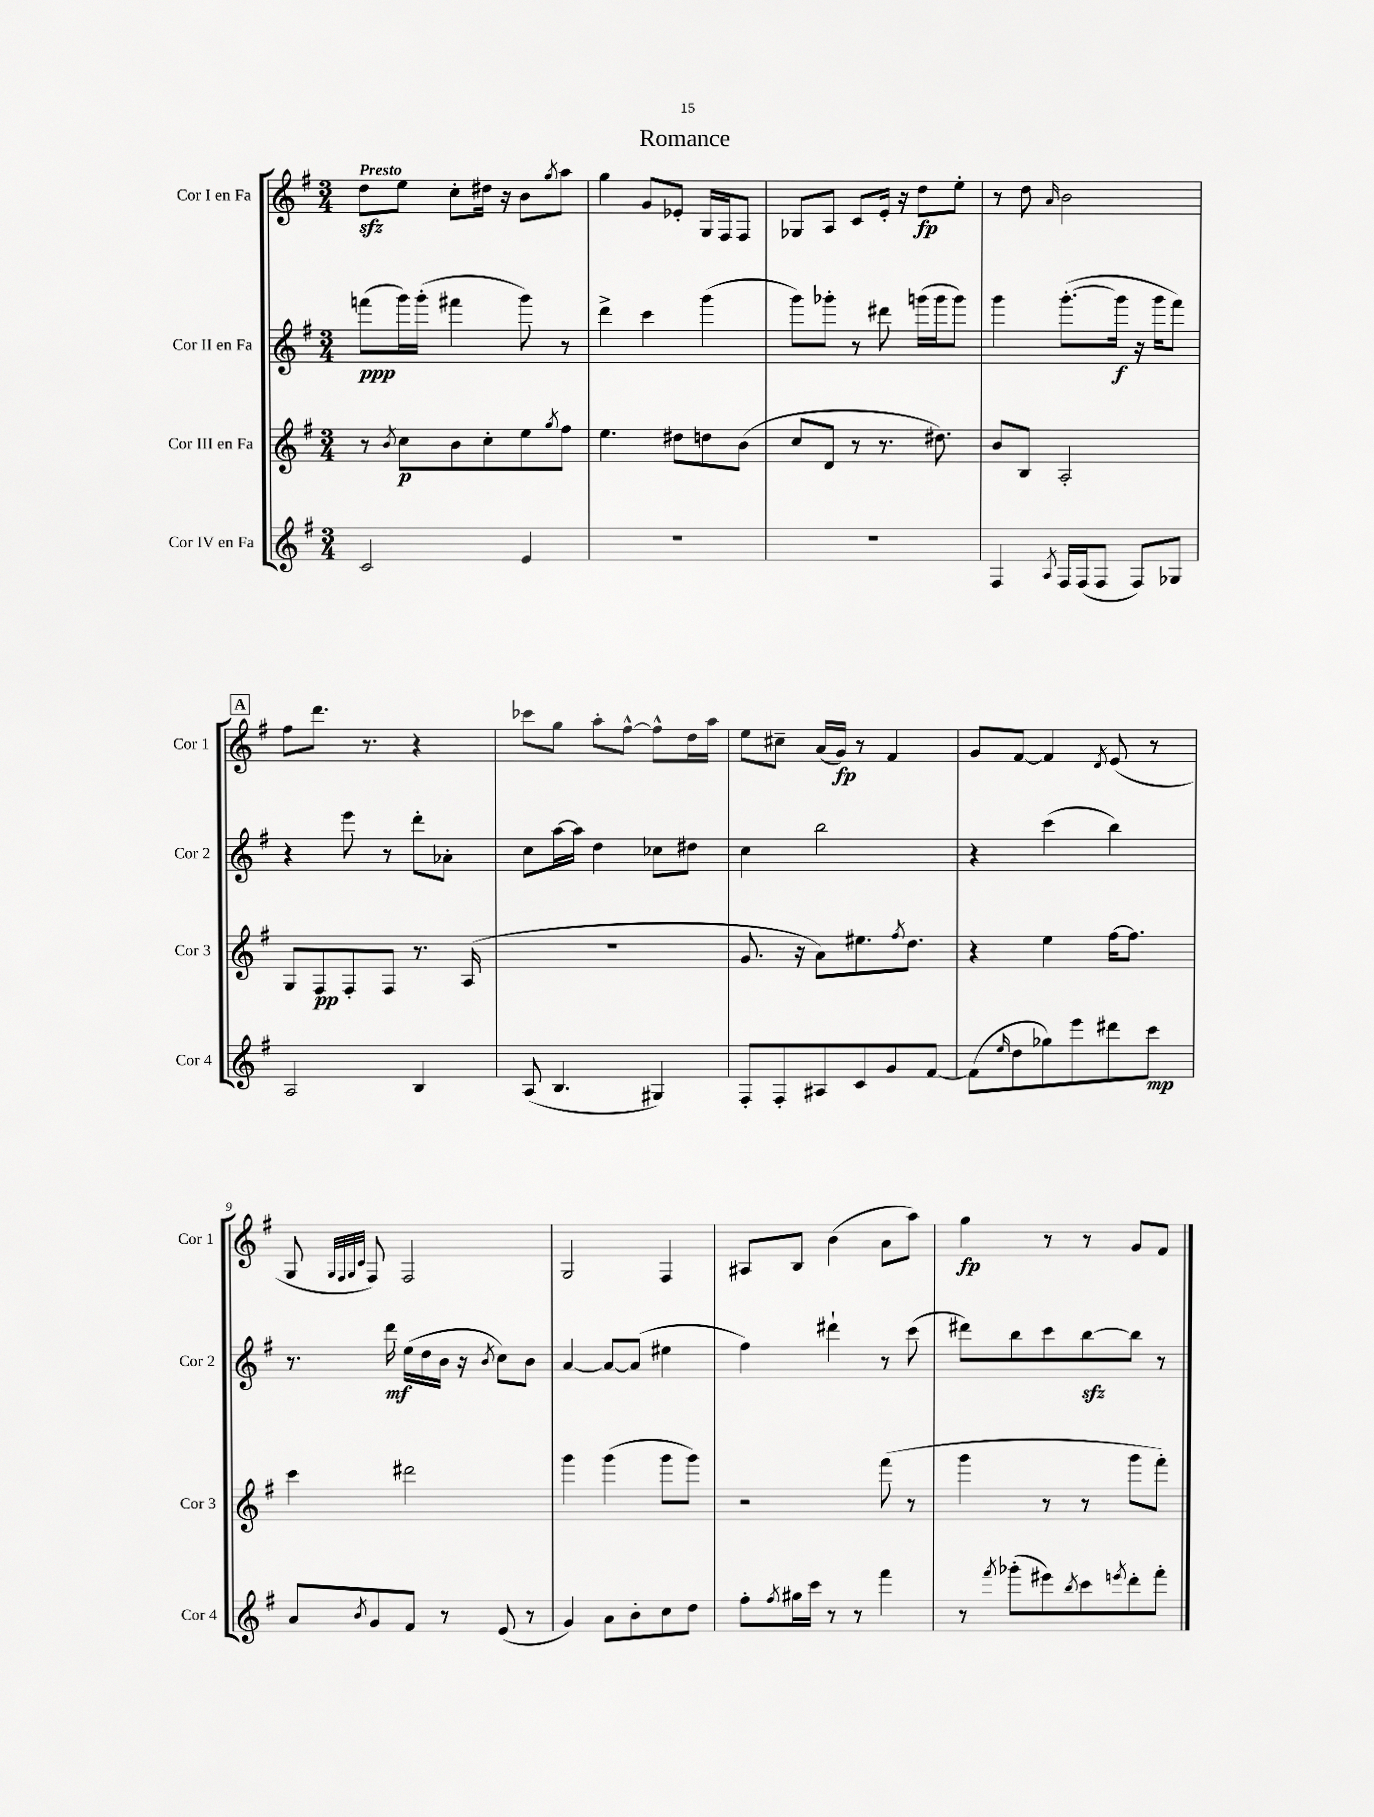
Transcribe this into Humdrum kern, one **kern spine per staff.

**kern	**kern	**kern	**kern
*staff4	*staff3	*staff2	*staff1
*clefG2	*clefG2	*clefG2	*clefG2
*k[f#]	*k[f#]	*k[f#]	*k[f#]
*M3/4	*M3/4	*M3/4	*M3/4
2c/	8r	(8fff\L	8dd\L
.	8qb/	.	.
.	8cc\L	16ggg\L)	8ee\J
.	.	(16ggg'\JJ	.
.	8b\	4fff#\	8cc'\L
.	8cc'\	.	16dd#\Jk
.	.	.	16r
4e/	8ee\	8ggg\)	8b\L
.	8qgg/	.	8qgg/
.	8ff#\J	8r	8aa\J
=	=	=	=
2.r	4.ee\	4ddd^\	4gg\
.	.	4ccc\	8g/L
.	8dd#\L	.	8e-'/J
.	8dd\	(4ggg\	16G/LL
.	.	.	16F#/J
.	(8b\J	.	8F#/J
=	=	=	=
2.r	8cc/L	8ggg\L)	8G-/L
.	8d/J	8ggg-'\J	8A/J
.	8r	8r	8c/L
.	8.r	8ddd#\	16e'/Jk
.	.	.	16r
.	.	(16ggg\LL	8dd\L
.	8.dd#\)	16ggg\J	.
.	.	8ggg\J)	8ee'\J
=	=	=	=
4F#/	8b/L	4ggg\	8r
.	8B/J	.	8dd\
8qA/	.	.	16qqa/
16F#/LL	2A'/	([8.ggg'\L	2b\
(16F#/J	.	.	.
8F#/J	.	.	.
.	.	16ggg\]Jk	.
8F#/L)	.	16r	.
.	.	16ggg\LK	.
8G-/J	.	8fff#\J)	.
=	=	=	=
2A/	8G/L	4r	8ff#\L
.	8F#/	.	8.ddd\J
.	8F#'/	8eee\	.
.	.	.	8.r
.	8F#/J	8r	.
4B/	8.r	8ddd'\L	4r
.	.	8a-'\J	.
.	(16A/	.	.
=	=	=	=
(8A/	2.r	8cc\L	8ccc-\L
4.B/	.	[16aa\L	8gg\J
.	.	16aa\]JJ	.
.	.	4dd\	8aa'\L
.	.	.	[8ff#^^\J
4G#/)	.	8cc-\L	8ff#^^\]L
.	.	8dd#\J	16dd\L
.	.	.	16aa\JJ
=	=	=	=
8F#'/L	8.g/	4cc\	8ee\L
8F#'/	.	.	8cc#~\J
.	16r	.	.
8A#/	8a\L)	2bb\	(16a/LL
.	.	.	16g/JJ)
8c/	8.ee#\	.	8r
8g/	.	.	4f#/
.	8qff#/	.	.
.	8.dd\J	.	.
[8f#/J	.	.	.
=	=	=	=
(8f#\]L	4r	4r	8g/L
16qqee/	.	.	.
8dd\	.	.	[8f#/J
8gg-\)	4ee\	(4ccc\	4f#/]
8eee\	.	.	.
.	.	.	8qd/
8ddd#\	[16ff#\LK	4bb\)	(8e/
.	8.ff#\]J	.	.
8ccc\J	.	.	8r
=	=	=	=
8a/L	4ccc\	8.r	8G/
.	.	.	32qqG/LLL
.	.	.	32qqF#/
.	.	.	32qqG/
8qb/	.	.	32qqc/JJJ
8g/	.	.	8F#/)
.	.	16ddd\	.
8f#/J	2ddd#\	(16ee\LL	2F#/
.	.	16dd\	.
8r	.	16b\JJ	.
.	.	16r	.
.	.	8qb/	.
(8e/	.	8cc\L)	.
8r	.	8b\J	.
=	=	=	=
4g/)	4ggg\	[4a/	2G/
8a\L	(4ggg\	8a/_L	.
8b'\	.	(8a/]J	.
8cc\	8ggg\L	4ee#\	4F#/
8dd\J	8ggg\J)	.	.
=	=	=	=
8ff#'\L	2r	4ff#\)	8A#/L
8qff#/	.	.	.
16gg#\L	.	.	8B/J
16ccc\JJ	.	.	.
8r	.	4ddd#`\	(4b\
8r	.	.	.
4fff#\	(8fff#\	8r	8a\L
.	8r	(8ccc\	8aa\J)
=	=	=	=
8r	4ggg\	8ddd#\L)	4gg\
8qfff#/	.	.	.
(8ggg-'\L	.	8bb\	.
8eee#\)	8r	8ccc\	8r
8qbb/	.	.	.
8ccc\	8r	[8bb\	8r
8qeee/	.	.	.
8ddd'\	8ggg\L	8bb\]J	8g/L
8fff#'\J	8fff#'\J)	8r	8f#/J
==	==	==	==
*-	*-	*-	*-
